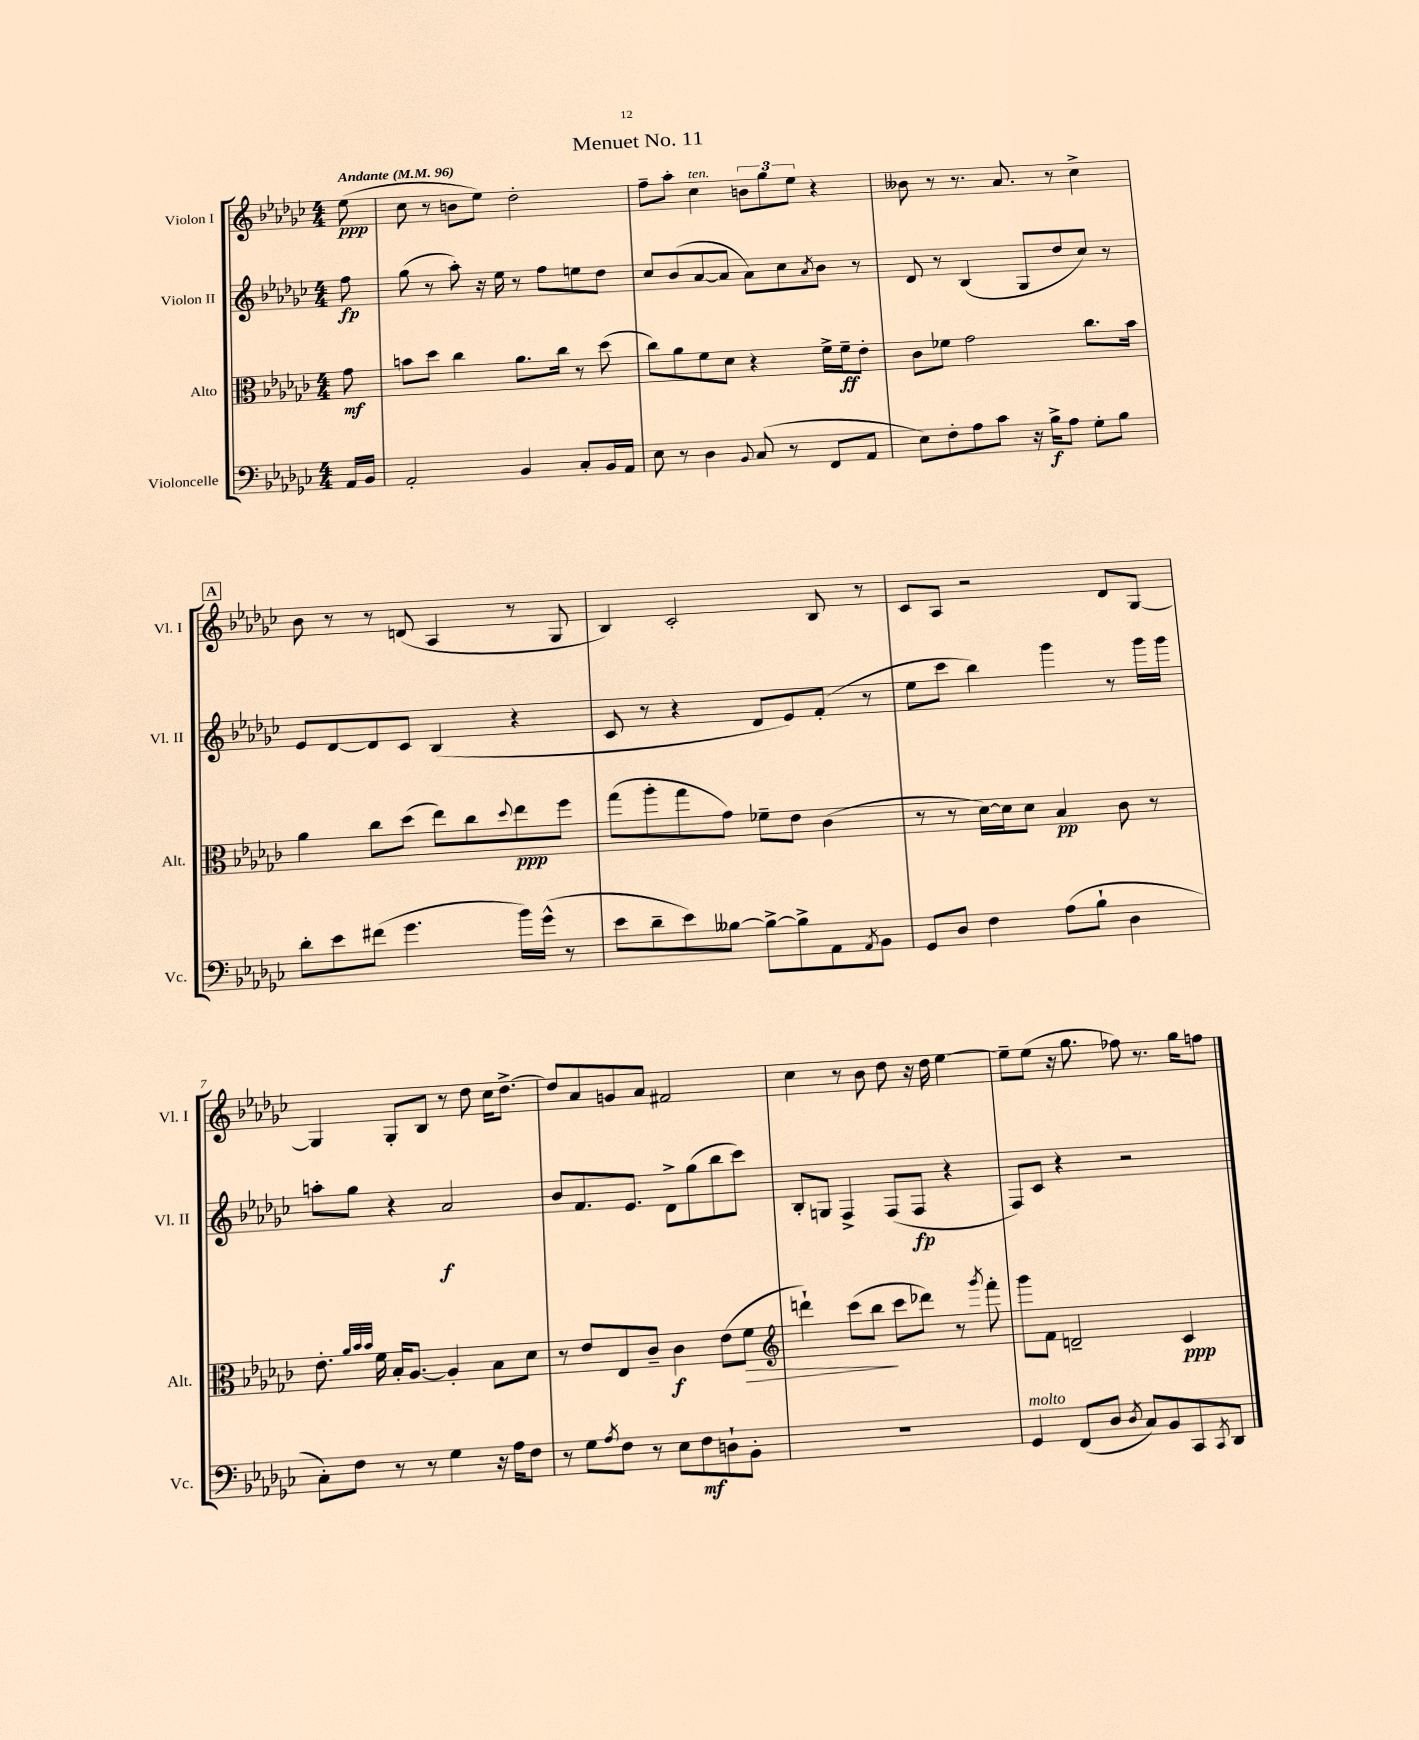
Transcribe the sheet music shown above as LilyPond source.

\header { title = "Menuet No. 11" }
<<
\new StaffGroup <<
\new Staff = "s0" \with { instrumentName = "Violon I" shortInstrumentName = "Vl. I" } {
    \clef treble \key ges \major \numericTimeSignature \time 4/4 \partial 8 \tempo "Andante" 4 = 96
    ees''8\ppp( |
    ces''8 r8 b'8 ees''8) des''2-. |
    f''8-- aes''8-. ces''4^\markup { \italic "ten." } \tuplet 3/2 { b'8 ges''8 ees''8 } r4 |
    beses'8 r8 r8. aes'8. r8 ces''4-> |
    \mark \markup { \box "A" } bes'8 r8 r8 d'8( aes4 r8 ges8 |
    bes4) ces'2-. bes8 r8 |
    ces'8 aes8 r2 des'8 ges8~ |
    ges4 ges8-. bes8 r8 des''8 ces''16 des''8.~-> |
    des''8 aes'8 g'8 aes'8 fis'2 |
    ces''4 r8 bes'8 des''8 r16 des''16 ees''4~ |
    ees''8-- ees''8( r16 ges''8. fes''8) r8. ges''16 f''8 \bar "|." |
}
\new Staff = "s1" \with { instrumentName = "Violon II" shortInstrumentName = "Vl. II" } {
    \clef treble \key ges \major \numericTimeSignature \time 4/4 \partial 8
    f''8\fp |
    ges''8( r8 aes''8-.) r16 ees''16 r8 f''8 e''8 des''8 |
    ces''8 bes'8( aes'8~ aes'8 aes'8) ces''8 \acciaccatura { aes'8 } bes'8 r8 |
    des'8 r8 bes4( ges8 des''8 ces''8) r8 |
    \mark \markup { \box "A" } ees'8 des'8~ des'8 ces'8 bes4( r4 |
    ces'8 r8 r4 des'8 ees'8) f'8-.( r8 |
    ees''8 ces'''8 bes''4) ges'''4 r8 ges'''16 ges'''16 |
    a''8-. ges''8 r4 aes'2\f |
    bes'8 f'8. ees'8. des'8-> ges''8( bes''8 ces'''8) |
    bes8-. g8 f4-> f8( f8\fp r4 |
    f8) ces'8 r4 r2 \bar "|." |
}
\new Staff = "s2" \with { instrumentName = "Alto" shortInstrumentName = "Alt." } {
    \clef alto \key ges \major \numericTimeSignature \time 4/4 \partial 8
    ges'8\mf |
    b'8 des''8 ces''4 aes'8. ces''16 r8 des''8( |
    ces''8) aes'8 f'8 des'8 r4 f'16-> f'16--\ff ees'8-. |
    ces'8 fes'8 ges'2 ces''8. bes'16 |
    \mark \markup { \box "A" } aes'4 ces''8 des''8( ees''8) ces''8 \appoggiatura { des''8 } ees''8\ppp f''8 |
    ges''8( aes''8-. ges''8 ges'8) fes'8-- ees'8 ces'4( |
    r8 r8 des'16~) des'16 des'8 bes4\pp ces'8 r8 |
    ees'8.-. \grace { aes'32 bes'32 bes'32 } f'16 bes16-. aes8.~ aes4-. bes8 des'8 |
    r8 ees'8 ees8 ces'8-- ces'4\f ees'8( f'8\> |
    \clef treble d'''4-!) ces'''8( bes''8\! ces'''8 des'''8) r8 \acciaccatura { ges'''8 } f'''8-. |
    ges'''8 f'8 d'2-- ces'4\ppp \bar "|." |
}
\new Staff = "s3" \with { instrumentName = "Violoncelle" shortInstrumentName = "Vc." } {
    \clef bass \key ges \major \numericTimeSignature \time 4/4 \partial 8
    aes,16 bes,16 |
    aes,2-. bes,4 ces8-. bes,16 aes,16 |
    ees8 r8 des4 \appoggiatura { bes,8 } ces8( r8 f,8 aes,8 |
    ees8) f8-. aes8 ces'8 r16 bes16->\f aes8 ges8-. bes8 |
    \mark \markup { \box "A" } des'8-. ees'8 fis'8( ges'4. bes'16) ges'16-^( r8 |
    ees'8 des'8-- ees'8) beses8~ beses8~-> beses8-> aes,8 \acciaccatura { aes,8 } bes,8 |
    ges,8 des8 f4 aes8( bes8-! des4 |
    ces8-.) f8 r8 r8 ges4 r16 aes16 f8 |
    r8 ges8 \acciaccatura { aes8 } f8 r8 ees8 f8\mf d8-! bes,8-. |
    R1 |
    ges,4^\markup { \italic "molto" } f,8( des8 \acciaccatura { des8 } ces8) bes,8 ces,8 \acciaccatura { ces,8 } des,8 \bar "|." |
}
>>
>>
